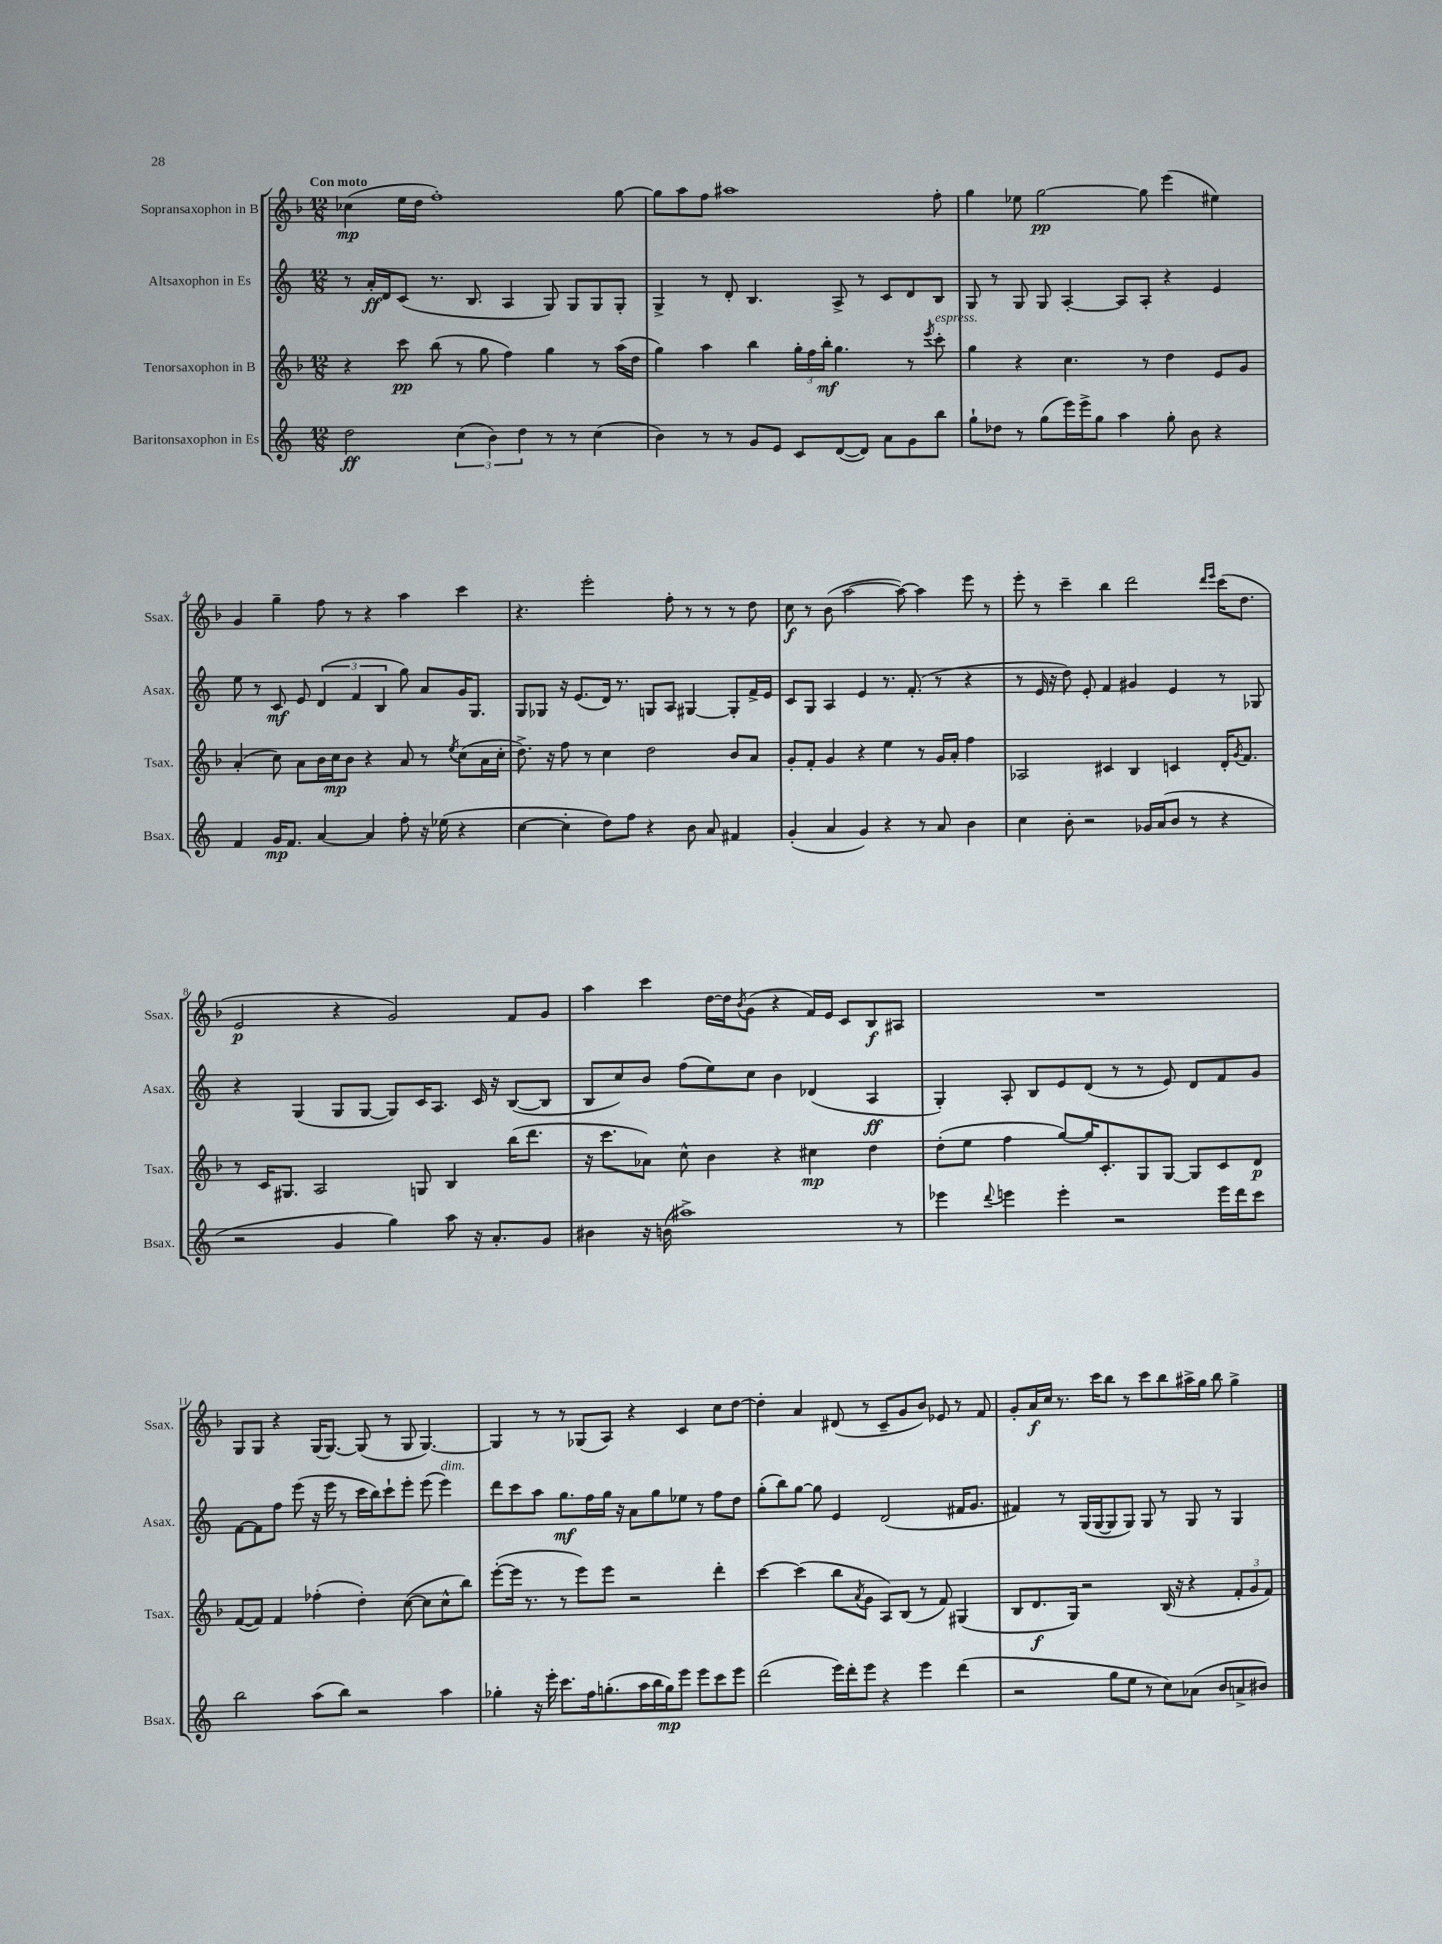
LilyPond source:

<<
\new StaffGroup <<
\new Staff = "s0" \with { instrumentName = "Sopransaxophon in B" shortInstrumentName = "Ssax." } {
    \clef treble \key f \major \numericTimeSignature \time 12/8 \tempo "Con moto"
    ces''4\mp( e''16 d''16 f''1-.) g''8~ |
    g''8 a''8 f''8 ais''1 f''8-. |
    g''4 ees''8 g''2~\pp g''8 e'''4( eis''4) |
    g'4 g''4-- f''8 r8 r4 a''4 c'''4 |
    r4. e'''2-. f''8-. r8 r8 r8 d''8 |
    c''8\f r8 bes'8( a''2~ a''8~) a''4 e'''8 r8 |
    e'''8-. r8 c'''4-- bes''4 d'''2 \grace { d'''16 e'''16 } c'''16( d''8. |
    e'2\p r4 g'2) f'8 g'8 |
    a''4 c'''4 d''16~ d''16 \acciaccatura { bes'8 } g'8( r4 f'16) e'16 c'8 bes8\f ais8 |
    R1. |
    g8 g8 r4 g16( g8.~) g8( r8 g8 g4.~) |
    g4 r8 r8 ges8( a8) r4 c'4 c''8 d''8~ |
    d''4-. a'4 dis'8( r8 c'8-- g'8 bes'8) ees'8 r8 f'8 |
    g'8-. a'16\f c''16 r8. c'''16 bes''8 r8 c'''8 bes''8 ais''16-> g''16 bes''8 g''4-> \bar "|." |
}
\new Staff = "s1" \with { instrumentName = "Altsaxophon in Es" shortInstrumentName = "Asax." } {
    \clef treble \key c \major \numericTimeSignature \time 12/8
    r8 a'16-.\ff d'16 c'8( r8. b8. a4 g8) g8 g8 g8-. |
    g4-> r8 d'8-. b4. a8-> r8 c'8 d'8 b8 |
    g8 r8 g8 g8 a4~-. a8 a8-. r4 e'4 |
    e''8 r8 c'8\mf e'8 \tuplet 3/2 { d'4( f'4 b4 } g''8) a'8 g'16 g8. |
    g8 ges8 r16 e'8.( d'16) r8. g8 a8 gis4~ gis8-. f'16-> e'16 |
    c'8 g8 a4 e'4 r8. f'8.-.( r8 r4 |
    r8 e'16 r16 d''8) e'8-. f'4 gis'4 e'4 r8 ges8 |
    r4 g4( g8 g8~ g8) c'16 a8. c'16 r16 b8~( b8 |
    b8 c''8) b'8 f''8( e''8) c''8 b'4 des'4( a4\ff |
    g4-.) a8-. b8 e'8 d'8( r8 r8 e'8) d'8 f'8 g'8 |
    f'8~ f'8 f''8 e'''8( r16 e'''16 r8 c'''16 b''16) c'''8-! e'''8-. e'''8( e'''4^\markup { \italic "dim." }) |
    d'''8 c'''8 a''8 g''8.\mf f''16 g''16 r16 a'8 g''8 ees''8 r8 f''8 d''8 |
    g''8-.( b''8) g''8~ g''8 e'4 d'2( fis'16 g'8. |
    fis'4) r8 g16( g16~ g8 g8) g8 r8 g8 r8 g4 \bar "|." |
}
\new Staff = "s2" \with { instrumentName = "Tenorsaxophon in B" shortInstrumentName = "Tsax." } {
    \clef treble \key f \major \numericTimeSignature \time 12/8
    r4 c'''8\pp bes''8( r8 g''8 f''4) g''4 r8 a''16( d''16 |
    g''4) a''4 bes''4 \tuplet 3/2 { g''16-. f''16 bes''16-.\mf } g''4. r8 \acciaccatura { e'''8 } c'''8-.^\markup { \italic "espress." } |
    g''4 r4 c''4. r8 d''4 e'8 g'8 |
    a'4-.( c''8) a'8 bes'16 c''16\mp bes'8 r4 a'8 r8 \acciaccatura { e''8 } c''8( a'16 c''16-. |
    d''8.->) r16 f''8 r8 c''4 d''2 bes'8 a'8 |
    g'8-. f'8-. g'4 r4 e''4 r8 g'16 a'16-. f''4 |
    aes2 cis'4 bes4 c'4 d'16-. \acciaccatura { g'8 } f'8. |
    r8 c'16 gis8. a2 g8 bes4 bes''16( d'''8. |
    r16 c'''8. aes'8) c''8-^ bes'4 r4 cis''4\mp d''4 |
    d''8-.( e''8 f''4 g''8~) g''16 c'8.-. g8 g8~ g8 c'8 d'8\p |
    f'8~( f'8) f'4 fes''4-.( d''4-.) c''8~( c''8 c''8-^ bes''8) |
    e'''8~-.( e'''16 r8. r8 e'''8) e'''8 r2 d'''4-. |
    c'''4~ c'''4( bes''8 \acciaccatura { a'8 } g'8 a8) bes8( r8 f'8) gis4( |
    bes8 d'8.\f g16) r2 bes16( r16 r4 \tuplet 3/2 { f'8-. g'8 f'8) } \bar "|." |
}
\new Staff = "s3" \with { instrumentName = "Baritonsaxophon in Es" shortInstrumentName = "Bsax." } {
    \clef treble \key c \major \numericTimeSignature \time 12/8
    d''2\ff \tuplet 3/2 { c''4( b'4) d''4 } r8 r8 c''4( |
    b'4) r8 r8 g'8 e'8 c'8 d'8~( d'8) a'8 g'8 b''8 |
    g''8-! des''8 r8 g''8( e'''16) e'''16-> g''8 a''4 g''8-. b'8 r4 |
    f'4 g'16\mp f'8. a'4~ a'4 f''8-. r16 ees''16( r4 |
    c''4~ c''4-. d''8) f''8 r4 b'8 a'8 fis'4 |
    g'4-.( a'4 g'4) r4 r8 a'8 b'4 |
    c''4 b'8-. r2 ges'16 a'16( b'8 r8 r4 |
    r2 g'4 g''4) a''8 r16 a'8.-. g'8 |
    bis'4 r16 b'16( ais''1->) r8 |
    ees'''4 \appoggiatura { d'''8 } e'''4 e'''4-. r2 e'''16 d'''16 c'''8 |
    b''2 a''8( b''8) r2 a''4 |
    ges''4-. r16 e'''16-. c'''8. f''16 g''8.-.( a''16 b''16 g''16\mp) e'''8 e'''8 c'''8 e'''8 |
    d'''2( e'''16) d'''16-. e'''8 r4 e'''4 d'''4( |
    r2 g''8 e''8 r8 c''8) aes'8( b'8 a'8-> bis'8) \bar "|." |
}
>>
>>
